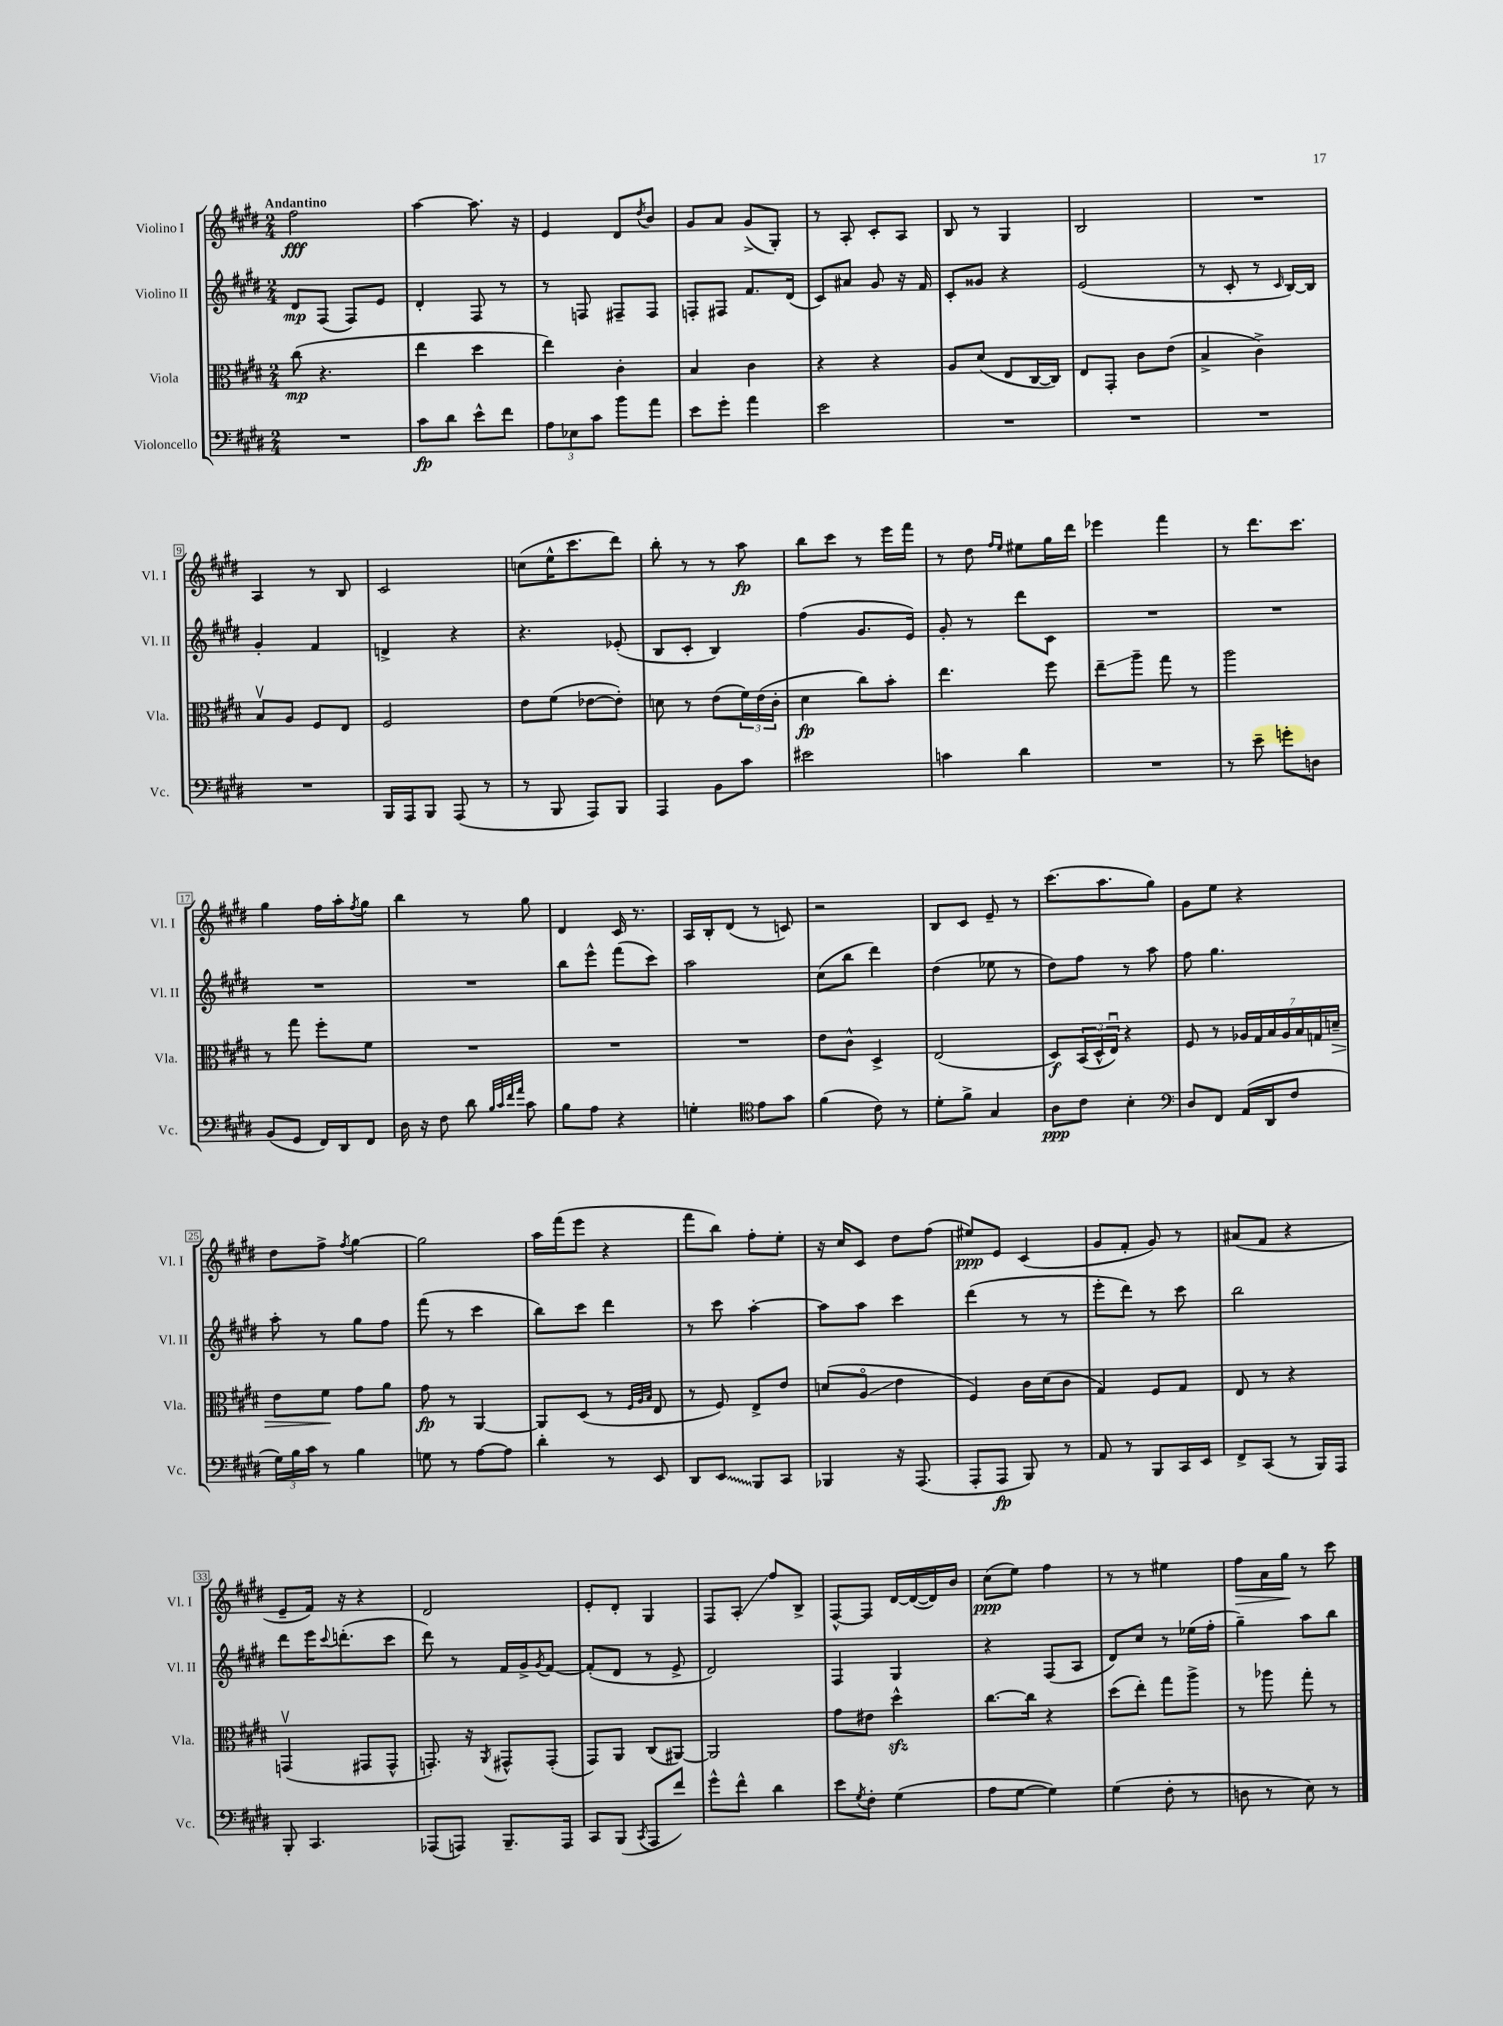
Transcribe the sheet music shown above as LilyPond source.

<<
\new StaffGroup <<
\new Staff = "s0" \with { instrumentName = "Violino I" shortInstrumentName = "Vl. I" } {
    \clef treble \key e \major \numericTimeSignature \time 2/4 \tempo "Andantino"
    fis''2\fff |
    a''4~ a''8. r16 |
    e'4 dis'8 \acciaccatura { dis''8 } b'8 |
    gis'8 a'8 gis'8->( gis8-.) |
    r8 a8-. cis'8-. a8 |
    b8 r8 gis4 |
    b2 |
    R2 |
    a4 r8 b8 |
    cis'2 |
    c''8( e''16-^ cis'''8. dis'''8) |
    b''8-. r8 r8 a''8\fp |
    b''8 cis'''8 r8 e'''16 fis'''16 |
    r8 dis''8 \grace { fis''16 e''16 } eis''8 gis''16 dis'''16 |
    ees'''4 fis'''4 |
    r8 dis'''8. cis'''8. |
    gis''4 fis''16 a''16-. \acciaccatura { fis''8 } gis''8 |
    b''4 r8 gis''8 |
    dis'4 cis'16 r8. |
    a16 b16-. dis'8( r8 c'8) |
    r2 |
    b8 cis'8 e'8-- r8 |
    cis'''8.( a''8. gis''8) |
    gis'8 e''8 r4 |
    dis''8 fis''8-> \acciaccatura { fis''8 } gis''4~ |
    gis''2 |
    a''16 fis'''16( e'''8 r4 |
    fis'''8 b''8) fis''8-. e''8-. |
    r16 cis''16 cis'8 dis''8 fis''8( |
    eis''8\ppp) e'8 cis'4( |
    gis'8 fis'8-. gis'8) r8 |
    ais'8( fis'8 r4 |
    e'8-- fis'16) r16 r4 |
    dis'2 |
    e'8-. dis'8-. gis4 |
    fis8 a8-.\glissando fis''8 b8-> |
    fis8~-^ fis8 dis'16~ dis'16~( dis'16) b'16 |
    cis''8\ppp( e''8) fis''4 |
    r8 r8 eis''4 |
    fis''8\> a'16 gis''16\! r8 cis'''8 \bar "|." |
}
\new Staff = "s1" \with { instrumentName = "Violino II" shortInstrumentName = "Vl. II" } {
    \clef treble \key e \major \numericTimeSignature \time 2/4
    dis'8\mp fis8( fis8) e'8 |
    dis'4-. fis8 r8 |
    r8 f8 fis8-- fis8 |
    f8-. fis8 fis'8. dis'16( |
    cis'8) ais'8 gis'8 r16 fis'16 |
    cis'8-. gisis'8 r4 |
    e'2( |
    r8 cis'8-. r8 \grace { cis'16 } b16~) b16 |
    gis'4-. fis'4 |
    d'4-> r4 |
    r4. ees'8-.( |
    b8 cis'8-. b4) |
    fis''4( gis'8. e'16) |
    gis'8-. r8 dis'''8 cis'8 |
    R2 |
    R2 |
    R2 |
    R2 |
    b''8 e'''8-^ fis'''8( cis'''8) |
    a''2 |
    cis''8( b''8 dis'''4) |
    dis''4( ees''8 r8 |
    dis''8) fis''8 r8 a''8 |
    fis''8 gis''4. |
    a''8-. r8 gis''8 fis''8 |
    fis'''8( r8 cis'''4 |
    b''8) cis'''8 dis'''4 |
    r8 cis'''8 a''4~-. |
    a''8 a''8 cis'''4 |
    dis'''4( r8 r8 |
    e'''8-. dis'''8) r8 cis'''8 |
    b''2 |
    dis'''8 e'''16 \appoggiatura { cis'''8 } d'''8.-.( cis'''8 |
    dis'''8) r8 fis'16 gis'16-> \acciaccatura { gis'8 } fis'8~ |
    fis'8-.( dis'8 r8 e'8-> |
    dis'2) |
    fis4 gis4 |
    r4 fis8( a8 |
    dis'8) cis''8 r8 ees''16( fis''16-. |
    gis''4--) a''8 b''8 \bar "|." |
}
\new Staff = "s2" \with { instrumentName = "Viola" shortInstrumentName = "Vla." } {
    \clef alto \key e \major \numericTimeSignature \time 2/4
    cis''8\mp( r4. |
    e''4 dis''4 |
    e''4) cis'4-. |
    b4 cis'4 |
    r4 r4 |
    a8 dis'8( e8 cis16~ cis16) |
    e8 gis,8-. cis'8 e'8( |
    b4-> cis'4->) |
    b8\upbow a8 fis8 e8 |
    fis2 |
    e'8 fis'8( ees'8~ ees'8-.) |
    d'8 r8 e'8( \tuplet 3/2 { fis'16) e'16( cis'16-. } |
    dis'4\fp cis''8) b'8-. |
    e''4. fis''8 |
    e''8--\glissando a''8-- gis''8 r8 |
    a''2 |
    r8 gis''8 fis''8-. fis'8 |
    R2 |
    R2 |
    R2 |
    e'8 cis'8-^ dis4-> |
    e2( |
    dis8\f) \tuplet 3/2 { b,16( dis16-^ e16\downbow) } r4 |
    fis8 r8 \tuplet 7/4 { aes16 gis16 b16 aes16 b16 g16 d'16--\> } |
    e'8 fis'8\! gis'8 a'8 |
    gis'8\fp r8 a,4~ |
    a,8 dis8( r8 \grace { fis32 a32 b32 } e8 |
    r8 fis8) e8-> e'8 |
    d'8( a8\flageolet\glissando e'4 |
    fis4) cis'16 dis'16( cis'8 |
    gis4) fis8 gis8 |
    e8 r8 r4 |
    g,4\upbow( gis,8 gis,8-^ |
    g,8.-.) r16 \acciaccatura { a,8 } gis,8-^ gis,8-.( |
    gis,8) a,8 cis8( ais,8~) |
    ais,2 |
    gis'8 eis'8 dis''4-^\sfz |
    cis''8.~ cis''16 r4 |
    dis''8( e''8-.) gis''8 a''8-> |
    r8 aes''8 gis''8-. r8 \bar "|." |
}
\new Staff = "s3" \with { instrumentName = "Violoncello" shortInstrumentName = "Vc." } {
    \clef bass \key e \major \numericTimeSignature \time 2/4
    R2 |
    cis'8\fp dis'8 e'8-^ fis'8 |
    \tuplet 3/2 { a8 ees8 cis'8 } b'8 a'8 |
    e'8 gis'8-. a'4 |
    e'2 |
    R2 |
    R2 |
    R2 |
    R2 |
    b,,16 a,,16 b,,8 a,,8( r8 |
    r8 b,,8 a,,8) b,,8 |
    a,,4 b,8 cis'8 |
    eis'2 |
    c'4 dis'4 |
    R2 |
    r8 e'8-- g'8-. d8 |
    b,8( gis,8 fis,16) dis,16 fis,8 |
    dis16 r16 fis8 dis'8 \grace { b32 cis'32 fis'32 a'32 } cis'8 |
    b8 a8 r4 |
    g4-. \clef tenor e'8 gis'8 |
    fis'4( cis'8) r8 |
    dis'8-. fis'8-> gis4 |
    a8\ppp cis'8 b4-. |
    \clef bass dis8 fis,8 a,16( dis,16 fis8 |
    \tuplet 3/2 { gis16) b16 cis'16 } r8 b4 |
    g8 r8 a8~ a8 |
    dis'4-. r8 e,8 |
    dis,8 \once \override Glissando.style = #'zigzag e,8\glissando b,,8 cis,8 |
    bes,,4 r16 a,,8.( |
    a,,8-. a,,8\fp b,,8) r8 |
    a,8 r8 b,,8 cis,16 e,16 |
    fis,8-> cis,8( r8 b,,16) a,,16 |
    b,,8-. cis,4. |
    aes,,8( a,,8) b,,8.-- a,,16 |
    cis,8 b,,8( \acciaccatura { cis,8 } a,,8 fis'8) |
    gis'8-^ fis'8-^ dis'4 |
    e'8 \acciaccatura { gis8 } fis8-. gis4( |
    a8 gis8~ gis4) |
    gis4( fis8-. r8 |
    d8 r8 e8) r8 \bar "|." |
}
>>
>>
\layout { \context { \Score \override BarNumber.stencil = #(make-stencil-boxer 0.1 0.3 ly:text-interface::print) } }
